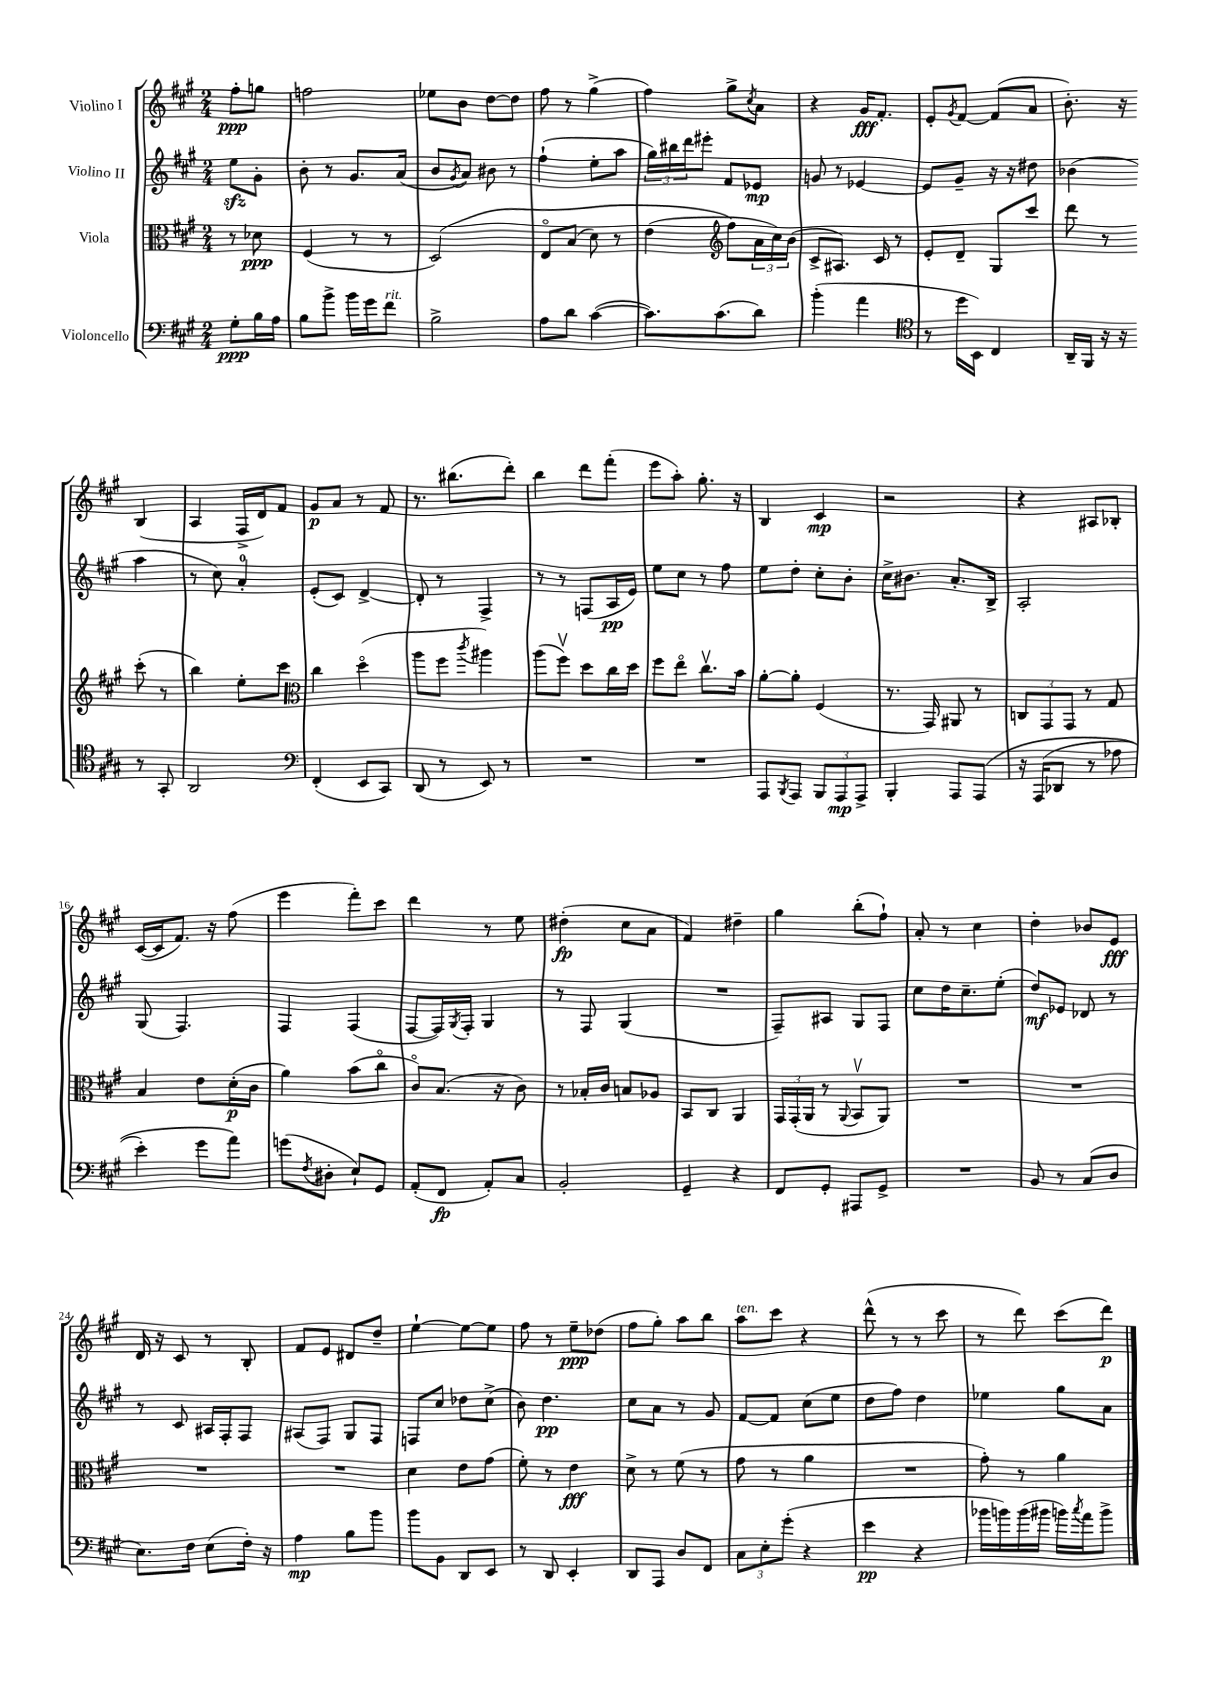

**kern	**dynam	**kern	**dynam	**kern	**dynam	**kern	**dynam
*part4	*part4	*part3	*part3	*part2	*part2	*part1	*part1
*staff4	*staff4	*staff3	*staff3	*staff2	*staff2	*staff1	*staff1
*I"Violoncello	*	*I"Viola	*	*I"Violino II	*	*I"Violino I	*
*clefF4	*	*clefC3	*	*clefG2	*	*clefG2	*
*k[f#c#g#]	*	*k[f#c#g#]	*	*k[f#c#g#]	*	*k[f#c#g#]	*
*M2/4	*	*M2/4	*	*M2/4	*	*M2/4	*
=	=	=	=	=	=	=	=
8G#'\L	ppp	8r	.	8eezz\L	.	8ff#'\L	ppp
16B\L	.	8d-X\	ppp	8g#'\J	.	8ggn\J	.
16A\JJ	.	.	.	.	.	.	.
=1	=1	=1	=1	=1	=1	=1	=1
8B\L	.	(4F#/	.	8b'\	.	2ffn\	.
8b^\J	.	.	.	8r	.	.	.
16b\LL	.	8r	.	8.g#/L	.	.	.
16g#\J	.	.	.	.	.	.	.
!LO:TX:a:i:t=rit.	!	!	!	!	!	!	!
8f#\J	.	8r	.	.	.	.	.
.	.	.	.	(16a/Jk	.	.	.
=2	=2	=2	=2	=2	=2	=2	=2
2B^\	.	(2D/)	.	8b/L	.	8ee-X\L	.
.	.	.	.	8qg#/	.	.	.
.	.	.	.	8a/J)	.	8b\J	.
.	.	.	.	8b#X\	.	[8dd\L	.
.	.	.	.	8r	.	8dd\J]	.
=3	=3	=3	=3	=3	=3	=3	=3
8A\L	.	8E/L	.	(4ff#`\	.	8ff#\	.
8d\J	.	(8B/J	.	.	.	8r	.
([4c#\	.	8d\)	.	8ee'\L	.	(4gg#^\	.
.	.	8r	.	8aa\J	.	.	.
=4	=4	=4	=4	=4	=4	=4	=4
8.c#\L])	.	(4e\	.	24gg#\LL)	.	4ff#\)	.
.	.	.	.	24bb#X\	.	.	.
.	.	.	.	24ddd\J	.	.	.
.	.	.	.	8eee#X'\J	.	.	.
(8.c#\	.	.	.	.	.	.	.
*	*	*clefG2	*	*	*	*	*
.	.	8ff#\L)	.	8f#/L	.	8gg#^\L	.
.	.	.	.	.	.	8qcc#/	.
8d\J)	.	24a\L	.	8e-X/J	mp	8a\J	.
.	.	24cc#\)	.	.	.	.	.
.	.	(24b\JJ	.	.	.	.	.
=5	=5	=5	=5	=5	=5	=5	=5
(4b'\	.	8c#^/L	.	8gn/	.	4r	.
.	.	8.A#X/J)	.	8r	.	.	.
4a\	.	.	.	[4e-X/	.	16g#/KL	fff
.	.	16c#/	.	.	.	8.f#'/J	.
.	.	8r	.	.	.	.	.
=6	=6	=6	=6	=6	=6	=6	=6
*clefC4	*	*	*	*	*	*	*
8r	.	8e'/L	.	8e-/L]	.	8e'/L	.
.	.	.	.	.	.	8qg#/	.
16dd\LL	.	8d~/J	.	8g#~/J	.	[8f#/J	.
16BB\JJ)	.	.	.	.	.	.	.
4C#/	.	8G#/L	.	16r	.	(8f#/L]	.
.	.	.	.	16r	.	.	.
.	.	8ccc#/J	.	8dd#X\	.	8a/J	.
=7	=7	=7	=7	=7	=7	=7	=7
16AA~/LL	.	8ddd\	.	(4b-X\	.	8.b'\)	.
16FF#/JJ	.	.	.	.	.	.	.
16r	.	8r	.	.	.	.	.
16r	.	.	.	.	.	16r	.
8r	.	(8ccc#'\	.	4aa\	.	(4B/	.
8GG#'/	.	8r	.	.	.	.	.
!!LO:LB:g=z
=8	=8	=8	=8	=8	=8	=8	=8
2AA/	.	4bb\)	.	8r	.	4A/	.
.	.	.	.	8cc#\)	.	.	.
.	.	8ee'\L	.	4a'/	.	16F#^/LL	.
.	.	.	.	.	.	16d/J)	.
.	.	8ccc#\J	.	.	.	8f#/J	.
=9	=9	=9	=9	=9	=9	=9	=9
*clefF4	*	*clefC3	*	*	*	*	*
(4FF#'/	.	4cc#\	.	(8e'/L	.	8g#/L	p
.	.	.	.	8c#/J)	.	8a/J	.
8EE/L	.	(4dd\	.	[4d^/	.	8r	.
8CC#/J)	.	.	.	.	.	8f#/	.
=10	=10	=10	=10	=10	=10	=10	=10
(8DD/	.	8aa\L	.	8d'/]	.	8.r	.
8r	.	8ff#\J	.	8r	.	.	.
.	.	.	.	.	.	(8.bb#X\L	.
.	.	8qccc#/	.	.	.	.	.
8EE/)	.	4aa#X\)	.	4F#^/	.	.	.
8r	.	.	.	.	.	8ddd'\J)	.
=11	=11	=11	=11	=11	=11	=11	=11
2r	.	(8aa\L	.	8r	.	4bb\	.
.	.	8ff#v\J)	.	8r	.	.	.
.	.	8dd\L	.	(8Fn/L	.	8ddd\L	.
.	.	16cc#\L	.	16A/L	pp	(8fff#'\J	.
.	.	16dd\JJ	.	16e/JJ)	.	.	.
=12	=12	=12	=12	=12	=12	=12	=12
2r	.	8ff#\L	.	8ee\L	.	8eee\L	.
.	.	8ee\J	.	8cc#\J	.	8aa'\J)	.
.	.	8.cc#v\L	.	8r	.	8.gg#'\	.
.	.	.	.	8ff#\	.	.	.
.	.	16b\Jk	.	.	.	16r	.
=13	=13	=13	=13	=13	=13	=13	=13
8AAA/L	.	[8a'\L	.	8ee\L	.	4B/	.
8qBBB/	.	.	.	.	.	.	.
8AAA/J	.	8a'\J]	.	8dd'\J	.	.	.
12BBB/L	.	(4F#/	.	8cc#'\L	.	4c#/	mp
12AAA/	mp	.	.	.	.	.	.
.	.	.	.	8b'\J	.	.	.
12AAA^/J	.	.	.	.	.	.	.
=14	=14	=14	=14	=14	=14	=14	=14
4BBB'/	.	8.r	.	16cc#^\KL	.	2r	.
.	.	.	.	8.b#X\J	.	.	.
.	.	16GG#/)	.	.	.	.	.
8AAA/L	.	8AA#X/	.	8.a'/L	.	.	.
(8AAA/J	.	8r	.	.	.	.	.
.	.	.	.	16B^/Jk	.	.	.
=15	=15	=15	=15	=15	=15	=15	=15
16r	.	12Cn/L	.	2A'/	.	4r	.
(16AAA/KL	.	.	.	.	.	.	.
.	.	12GG#/	.	.	.	.	.
8DD-X/J	.	.	.	.	.	.	.
.	.	12GG#/J	.	.	.	.	.
8r	.	8r	.	.	.	8A#X/L	.
8A-X\	.	8G#/	.	.	.	8B-X'/J	.
!!LO:LB:g=z
=16	=16	=16	=16	=16	=16	=16	=16
4e'\)	.	4B/	.	(8G#/	.	([16c#/LL	.
.	.	.	.	.	.	16c#/J]	.
.	.	.	.	4.F#/)	.	8.f#/J)	.
8g#\L	.	8e\L	.	.	.	.	.
.	.	.	.	.	.	16r	.
8a\J)	.	(16d'\L	p	.	.	(8ff#\	.
.	.	16c#\JJ	.	.	.	.	.
=17	=17	=17	=17	=17	=17	=17	=17
(8gn\L	.	4a\)	.	4F#/	.	4eee\	.
8qF#/	.	.	.	.	.	.	.
8D#X'\J	.	.	.	.	.	.	.
8E`/L)	.	(8b\L	.	(4F#/	.	8fff#'\L)	.
8GG#/J	.	8cc#\J	.	.	.	8ccc#\J	.
=18	=18	=18	=18	=18	=18	=18	=18
(8AA'/L	.	8c#/L)	.	[8F#/L	.	4ddd\	.
8FF#/J	fp	(8.B/J	.	16F#/L])	.	.	.
.	.	.	.	8qG#/	.	.	.
.	.	.	.	16F#'/JJ	.	.	.
8AA'/L)	.	.	.	4G#/	.	8r	.
.	.	16r	.	.	.	.	.
8C#/J	.	8c#\)	.	.	.	8ee\	.
=19	=19	=19	=19	=19	=19	=19	=19
2BB'/	.	8r	.	8r	.	(4dd#X'\	fp
.	.	16B-X'/LL	.	8F#/	.	.	.
.	.	16c#/JJ	.	.	.	.	.
.	.	8Bn/L	.	(4G#/	.	8cc#\L	.
.	.	8A-X/J	.	.	.	8a\J	.
=20	=20	=20	=20	=20	=20	=20	=20
4GG#~/	.	8BB/L	.	2r	.	4f#/)	.
.	.	8C#/J	.	.	.	.	.
4r	.	4AA/	.	.	.	4dd#X~\	.
=21	=21	=21	=21	=21	=21	=21	=21
8FF#/L	.	24GG#/LL	.	8F#~/L)	.	4gg#\	.
.	.	(24GG#'/	.	.	.	.	.
.	.	24AA/JJ	.	.	.	.	.
8GG#'/J	.	8r	.	8A#X/J	.	.	.
.	.	8qqAA/	.	.	.	.	.
8AAA#X/L	.	8BBv/L	.	8G#/L	.	(8bb'\L	.
8GG#^/J	.	8AA/J)	.	8F#/J	.	8ff#`\J)	.
=22	=22	=22	=22	=22	=22	=22	=22
2r	.	2r	.	8cc#\L	.	8a'/	.
.	.	.	.	16dd\K	.	8r	.
.	.	.	.	8.cc#~\	.	.	.
.	.	.	.	.	.	4cc#\	.
.	.	.	.	(8ee'\J	.	.	.
=23	=23	=23	=23	=23	=23	=23	=23
8BB/	.	2r	.	8dd/L)	mf	4dd'\	.
8r	.	.	.	8e-X/J	.	.	.
(8C#/L	.	.	.	8d-X/	.	8b-X/L	.
8D/J	.	.	.	8r	.	8e/J	fff
!!LO:LB:g=z
=24	=24	=24	=24	=24	=24	=24	=24
8.E\L)	.	2r	.	8r	.	16d/	.
.	.	.	.	.	.	16r	.
.	.	.	.	8c#/	.	8c#/	.
16F#\Jk	.	.	.	.	.	.	.
(8E\L	.	.	.	16A#X/LL	.	8r	.
.	.	.	.	16F#'/J	.	.	.
16F#'\Jk)	.	.	.	8F#/J	.	8B'/	.
16r	.	.	.	.	.	.	.
=25	=25	=25	=25	=25	=25	=25	=25
4A\	mp	2r	.	(8A#X/L	.	8f#/L	.
.	.	.	.	8F#/J)	.	8e/J	.
8B\L	.	.	.	8G#/L	.	8d#X/L	.
8b\J	.	.	.	8F#/J	.	8dd~/J	.
=26	=26	=26	=26	=26	=26	=26	=26
8b\L	.	4d\	.	8Fn/L	.	[4ee`\	.
8BB\J	.	.	.	8cc#/J	.	.	.
8DD/L	.	8e\L	.	8dd-X\L	.	8ee\L_	.
8EE/J	.	(8g#\J	.	(8cc#^\J	.	8ee\J]	.
=27	=27	=27	=27	=27	=27	=27	=27
8r	.	8f#'\)	.	8b\)	.	8ff#\	.
8DD/	.	8r	.	4.dd\	pp	8r	.
4EE'/	.	4e\	fff	.	.	8ee~\L	ppp
.	.	.	.	.	.	(8dd-X\J	.
=28	=28	=28	=28	=28	=28	=28	=28
8DD/L	.	8d^\	.	8cc#\L	.	8ff#\L	.
8AAA/J	.	8r	.	8a\J	.	8gg#'\J)	.
8D/L	.	(8f#\	.	8r	.	8aa\L	.
8FF#/J	.	8r	.	8g#/	.	8bb\J	.
=29	=29	=29	=29	=29	=29	=29	=29
!	!	!	!	!	!	!LO:TX:a:i:t=ten.	!
12C#\L	.	8g#\	.	[8f#/L	.	8aa\L	.
12E'\	.	.	.	.	.	.	.
.	.	8r	.	8f#/J]	.	8ccc#\J	.
(12g#'\J	.	.	.	.	.	.	.
4r	.	4a\	.	(8cc#\L	.	4r	.
.	.	.	.	8ee\J	.	.	.
=30	=30	=30	=30	=30	=30	=30	=30
4e\	pp	2r	.	8dd\L	.	(8ddd^^\	.
.	.	.	.	8ff#\J)	.	8r	.
4r	.	.	.	4dd\	.	8r	.
.	.	.	.	.	.	8ccc#\	.
=31	=31	=31	=31	=31	=31	=31	=31
16b-X\LL	.	8g#'\)	.	4ee-X\	.	8r	.
16bn\)	.	.	.	.	.	.	.
(16b\	.	8r	.	.	.	8ddd\)	.
16b#X\JJ	.	.	.	.	.	.	.
16bn\LL)	.	4a\	.	8gg#\L	.	(8ccc#\L	.
8qcc#/	.	.	.	.	.	.	.
16a\J	.	.	.	.	.	.	.
8b^\J	.	.	.	8a\J	.	8ddd\J)	p
==	==	==	==	==	==	==	==
*-	*-	*-	*-	*-	*-	*-	*-
